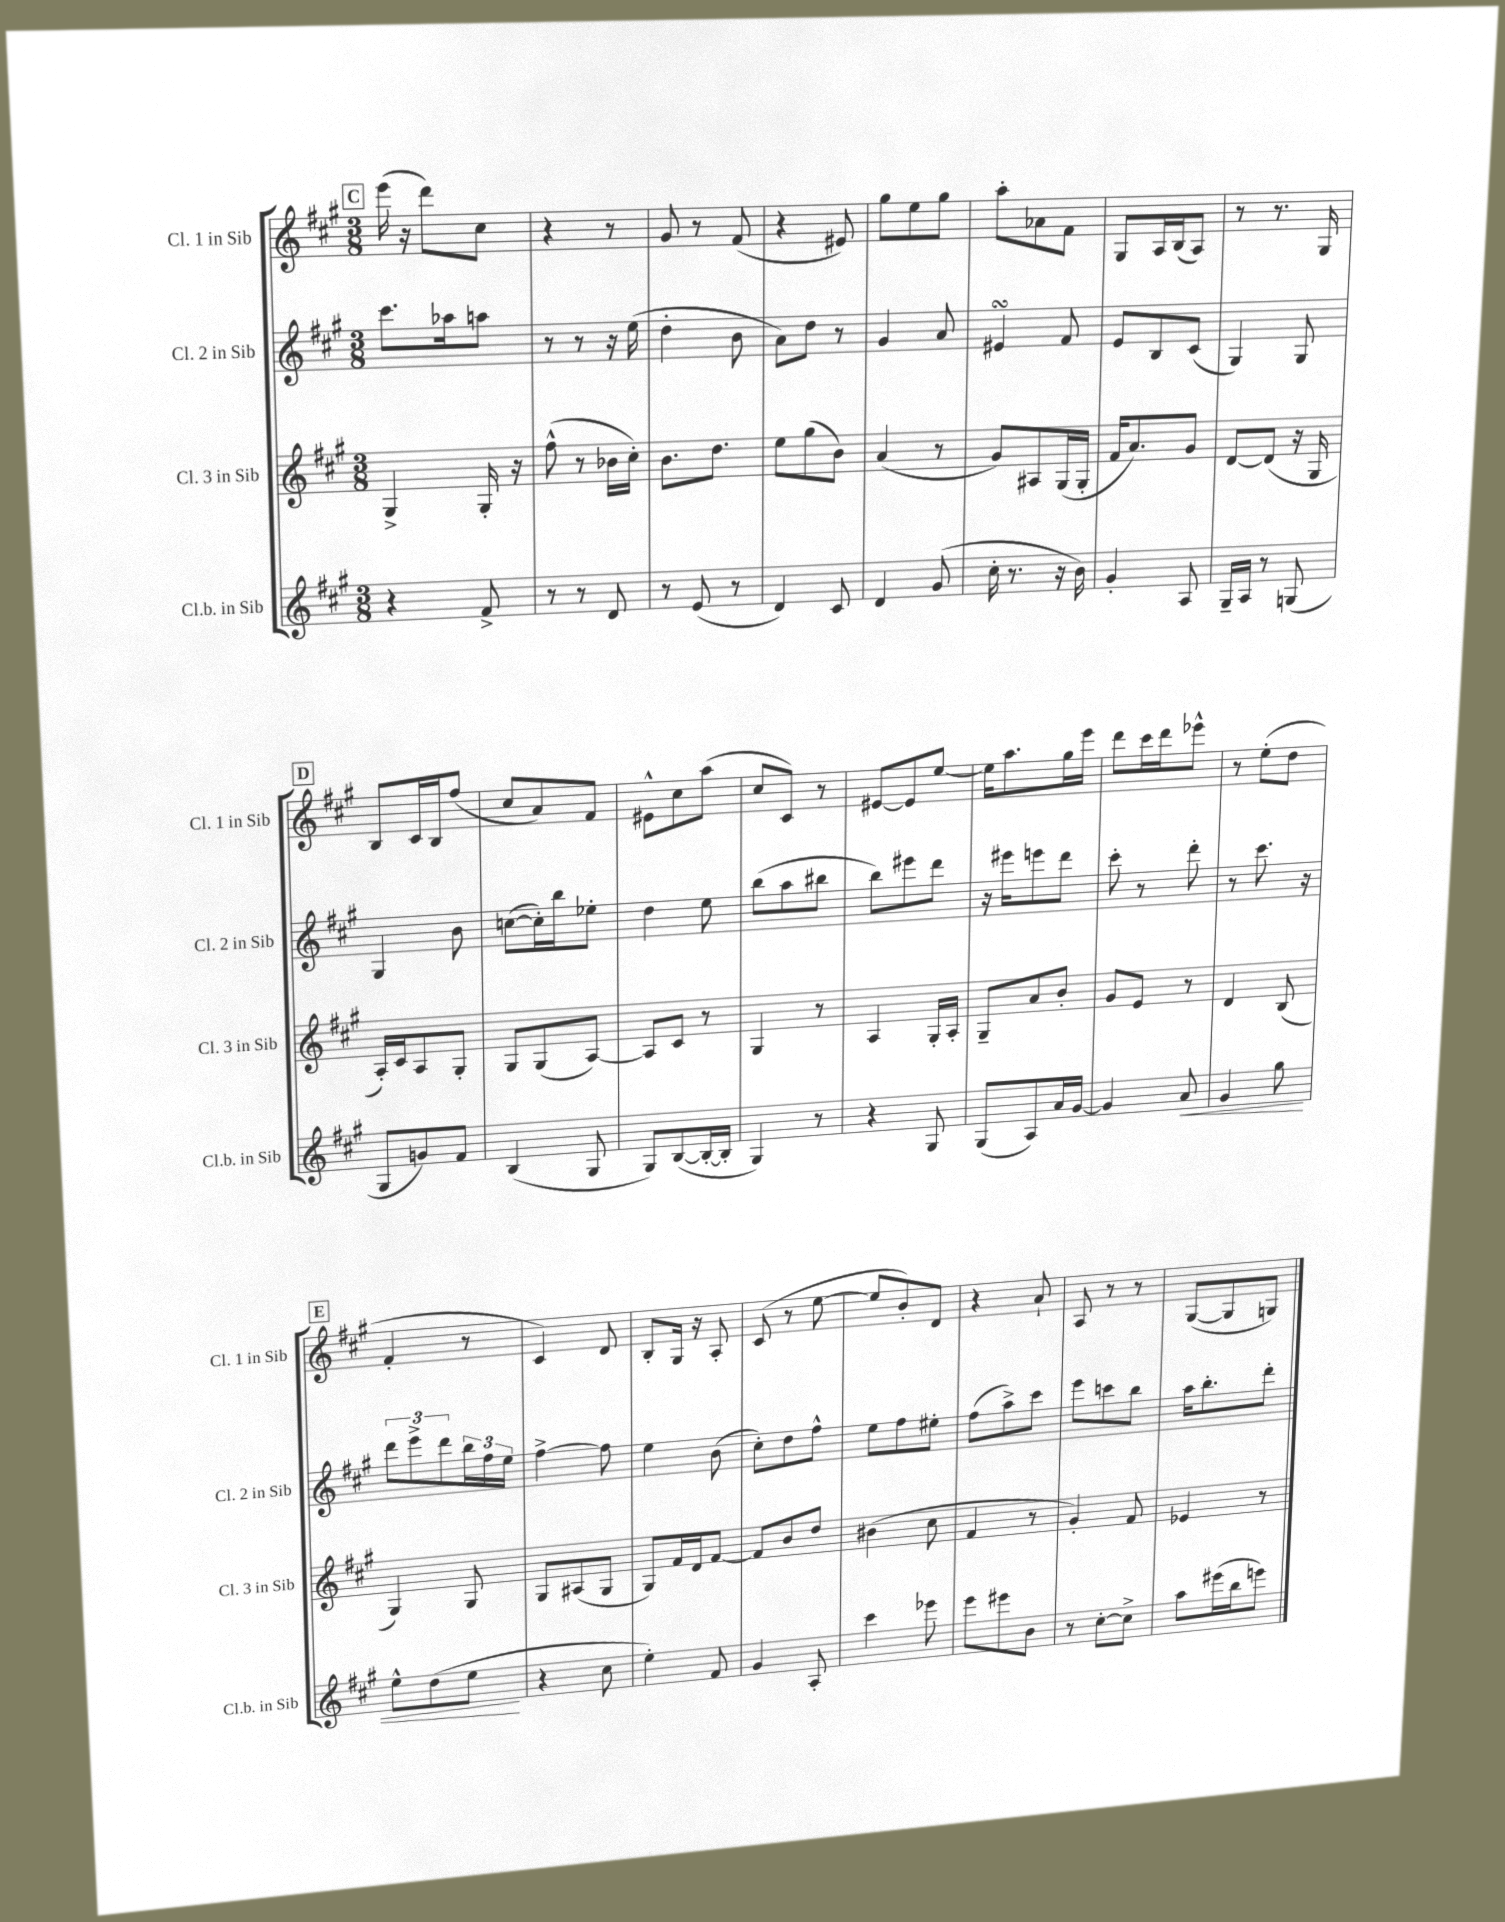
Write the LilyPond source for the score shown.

<<
\new StaffGroup <<
\new Staff = "s0" \with { instrumentName = "Cl. 1 in Sib" shortInstrumentName = "Cl. 1 in Sib" } {
    \clef treble \key a \major \numericTimeSignature \time 3/8
    \mark \markup { \box "C" } e'''16( r16 d'''8) cis''8 |
    r4 r8 |
    gis'8 r8 fis'8( |
    r4 eis'8) |
    gis''8 e''8 gis''8 |
    a''8-. aes'8 fis'8 |
    gis8 a16 b16( a8) |
    r8 r8. gis16 |
    \mark \markup { \box "D" } b8 cis'16 b16 fis''8( |
    cis''8 a'8) fis'8 |
    eis'8-^ cis''8 a''8( |
    cis''8 cis'8) r8 |
    eis'8~ eis'8 e''8~ |
    e''16 a''8. gis''16 e'''16 |
    d'''8 cis'''16 d'''16 ees'''8-^ |
    r8 e''8-.( d''8 |
    \mark \markup { \box "E" } fis'4-. r8 |
    cis'4) d'8 |
    b8-. gis16 r16 a8-. |
    cis'8( r8 e''8~ |
    e''8 b'8-.) d'8 |
    r4 a'8-! |
    a8 r8 r8 |
    gis8~( gis8 g8) \bar "|." |
}
\new Staff = "s1" \with { instrumentName = "Cl. 2 in Sib" shortInstrumentName = "Cl. 2 in Sib" } {
    \clef treble \key a \major \numericTimeSignature \time 3/8
    \mark \markup { \box "C" } cis'''8. aes''16 a''8 |
    r8 r8 r16 e''16( |
    d''4-. b'8 |
    a'8) d''8 r8 |
    gis'4 a'8 |
    eis'4\turn fis'8 |
    e'8 b8 cis'8( |
    gis4) gis8 |
    \mark \markup { \box "D" } gis4 b'8 |
    c''8~( c''16-.) b''16 ees''8-. |
    d''4 e''8 |
    b''8( a''8 bis''8 |
    b''8) eis'''8 d'''8 |
    r16 eis'''16 e'''8 d'''8 |
    cis'''8-. r8 d'''8-. |
    r8 cis'''8. r16 |
    \mark \markup { \box "E" } \tuplet 3/2 { d'''8 e'''8-> d'''8 } \tuplet 3/2 { b''16 fis''16 e''16 } |
    fis''4~-> fis''8 |
    e''4 b'8( |
    cis''8-.) d''8 fis''8-^ |
    e''8 fis''8 eis''8-. |
    fis''8( a''8->) cis'''8 |
    e'''8 c'''8 b''8 |
    a''16 b''8.-. d'''8-. \bar "|." |
}
\new Staff = "s2" \with { instrumentName = "Cl. 3 in Sib" shortInstrumentName = "Cl. 3 in Sib" } {
    \clef treble \key a \major \numericTimeSignature \time 3/8
    \mark \markup { \box "C" } gis4-> gis16-. r16 |
    fis''8-^( r8 bes'16 cis''16-.) |
    b'8. d''8. |
    e''8 gis''8( b'8) |
    a'4( r8 |
    gis'8) ais8 gis16( gis16-. |
    fis'16 a'8.) gis'8 |
    d'8~ d'8( r16 gis16 |
    \mark \markup { \box "D" } a16-.) cis'16 a8 gis8-. |
    gis8 gis8( a8~) |
    a8 cis'8 r8 |
    gis4 r8 |
    a4 gis16-. a16-. |
    gis8-- a'8 b'8-. |
    gis'8 e'8 r8 |
    d'4 b8( |
    \mark \markup { \box "E" } gis4) gis8 |
    gis8 ais8( gis8 |
    gis8) fis'16 d'16 fis'8~ |
    fis'8 b'8 d''8 |
    bis'4( cis''8 |
    fis'4 r8 |
    gis'4-.) fis'8 |
    ees'4 r8 \bar "|." |
}
\new Staff = "s3" \with { instrumentName = "Cl.b. in Sib" shortInstrumentName = "Cl.b. in Sib" } {
    \clef treble \key a \major \numericTimeSignature \time 3/8
    \mark \markup { \box "C" } r4 fis'8-> |
    r8 r8 d'8 |
    r8 e'8( r8 |
    d'4) cis'8 |
    d'4 gis'8( |
    cis''16-. r8. r16 b'16) |
    gis'4-. a8 |
    gis16-- a16 r8 g8( |
    \mark \markup { \box "D" } gis8 g'8) fis'8 |
    b4( gis8 |
    gis8) b8~( b16~-. b16-. |
    gis4) r8 |
    r4 gis8 |
    gis8( a8) a'16 gis'16~ |
    gis'4 a'8\< |
    gis'4 gis''8 |
    \mark \markup { \box "E" } e''8-^ d''8( e''8\! |
    r4 cis''8 |
    e''4-.) fis'8 |
    gis'4 a8-. |
    cis'''4 ees'''8 |
    e'''8 eis'''8 b'8 |
    r8 cis''8~-. cis''8-> |
    a''8 eis'''16( b''16 e'''8) \bar "|." |
}
>>
>>
